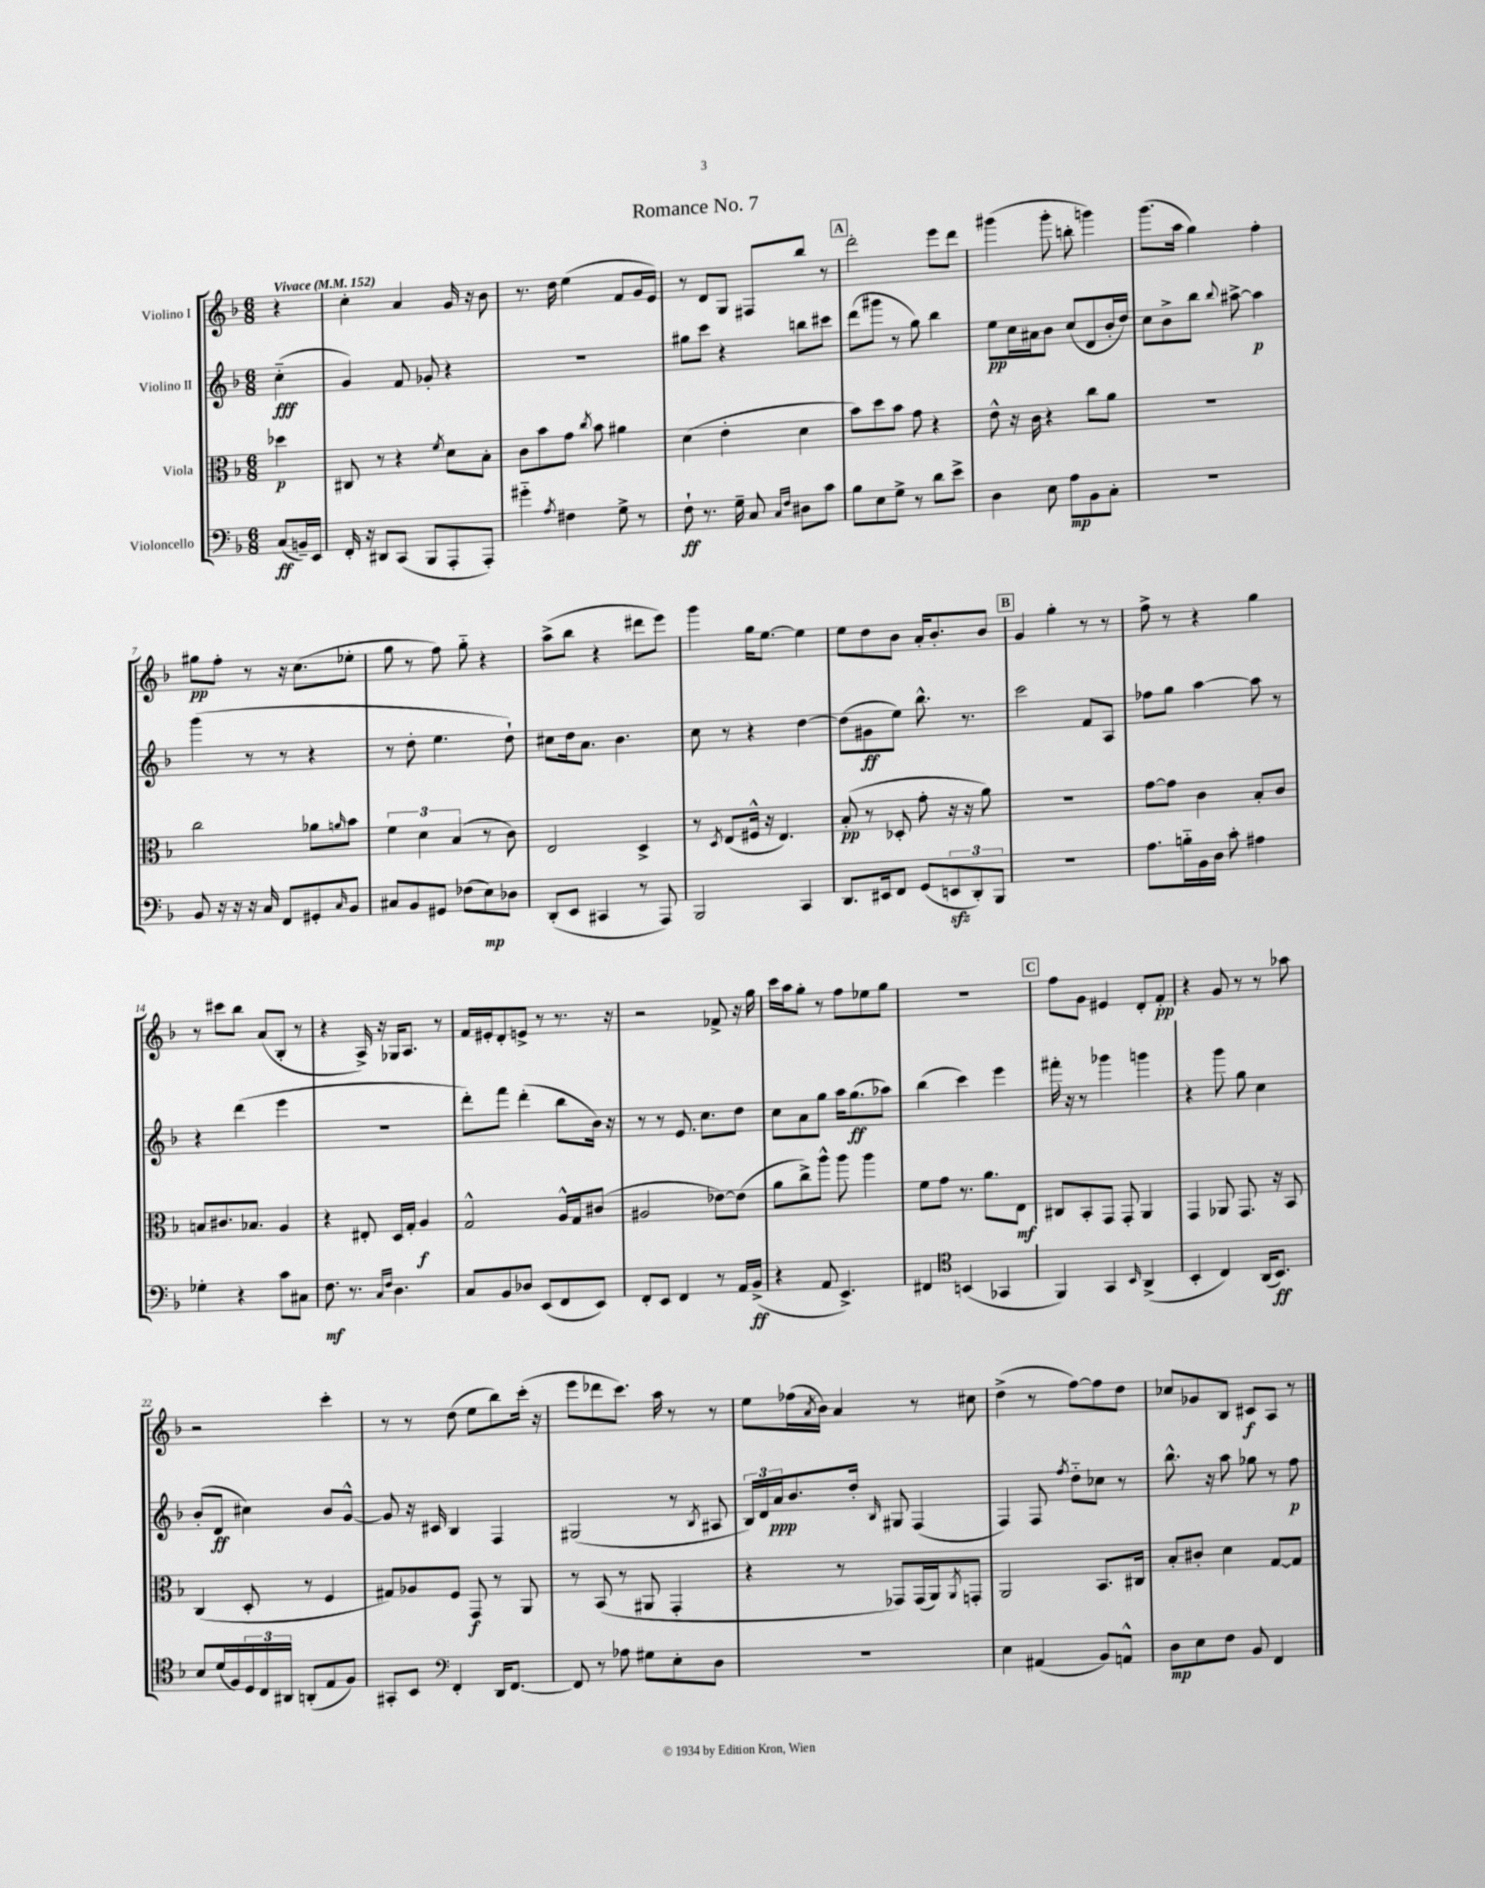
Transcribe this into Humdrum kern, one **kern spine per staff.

**kern	**dynam	**kern	**dynam	**kern	**dynam	**kern	**dynam
*part4	*part4	*part3	*part3	*part2	*part2	*part1	*part1
*staff4	*staff4	*staff3	*staff3	*staff2	*staff2	*staff1	*staff1
*I"Violoncello	*	*I"Viola	*	*I"Violino II	*	*I"Violino I	*
*clefF4	*	*clefC3	*	*clefG2	*	*clefG2	*
*k[b-]	*	*k[b-]	*	*k[b-]	*	*k[b-]	*
*M6/8	*	*M6/8	*	*M6/8	*	*M6/8	*
*MM152	*	*MM152	*	*MM152	*	*MM152	*
=	=	=	=	=	=	=	=
!	!	!	!	!	!	!LO:TX:a:B:t=Vivace	!
(8C/L	ff	4dd-X\	p	(4cc\	fff	4r	.
16BBn~/L)	.	.	.	.	.	.	.
16EE/JJ	.	.	.	.	.	.	.
=1	=1	=1	=1	=1	=1	=1	=1
16FF'/	.	8C#X/	.	4g/)	.	4cc'\	.
16r	.	.	.	.	.	.	.
8DD#X/L	.	8r	.	.	.	.	.
(8CC/J	.	4r	.	8f/	.	4a/	.
8BBB-/L	.	.	.	8g-X'/	.	.	.
.	.	8qf/	.	.	.	.	.
8AAA'/	.	8d\L	.	4r	.	16g/	.
.	.	.	.	.	.	16r	.
8AAA'/J)	.	8B-'\J	.	.	.	8b-\	.
=2	=2	=2	=2	=2	=2	=2	=2
4g#X\	.	8c\L	.	2.r	.	8.r	.
.	.	8b-\	.	.	.	.	.
.	.	.	.	.	.	16dd\	.
8qA/	.	.	.	.	.	.	.
4F#X\	.	8g\J	.	.	.	(4ee\	.
.	.	8qcc/	.	.	.	.	.
.	.	8b-\	.	.	.	.	.
8G^\	.	4a#X\	.	.	.	8f/L	.
8r	.	.	.	.	.	16g/L	.
.	.	.	.	.	.	16e/JJ)	.
=3	=3	=3	=3	=3	=3	=3	=3
8F`\	ff	(4d\	.	8gg#X\L	.	8r	.
8.r	.	.	.	8ccc\J	.	8d/L	.
.	.	4e'\	.	4r	.	8G/J	.
16G~\	.	.	.	.	.	.	.
8C/	.	.	.	.	.	8F#X/L	.
16qqC/LL	.	.	.	.	.	.	.
16qqF/JJ	.	.	.	.	.	.	.
8D#X\L	.	4d\	.	8bbn\L	.	8bb-/J	.
8c\J	.	.	.	8ccc#X\J	.	8r	.
!!LO:REH:place=s1:t=A
=4	=4	=4	=4	=4	=4	=4	=4
8B-\L	.	8b-\L)	.	(8ddd\L	.	2ddd'\	.
8E\	.	8dd\	.	8ggg#X\J	.	.	.
8G^\J	.	8b-\J	.	8r	.	.	.
8r	.	8g\	.	8gg\)	.	.	.
8d\L	.	4r	.	4bb-\	.	8eee\L	.
8e^\J	.	.	.	.	.	8ddd\J	.
=5	=5	=5	=5	=5	=5	=5	=5
4D\	.	8e^^\	.	8ee\L	pp	(4ggg#X\	.
.	.	16r	.	16cc\L	.	.	.
.	.	16c\	.	16a#X\J	.	.	.
8E\	.	4r	.	8b-\J	.	8ggg#'\	.
8A\L	mp	.	.	(8cc/L	.	8bbn'\	.
8BB-\	.	8cc\L	.	8d/	.	4gggn\)	.
8C'\J	.	8a\J	.	16b-'/L	.	.	.
.	.	.	.	16dd/JJ)	.	.	.
=6	=6	=6	=6	=6	=6	=6	=6
2.r	.	2.r	.	8cc\L	.	(8.ggg\L	.
.	.	.	.	8b-^\	.	.	.
.	.	.	.	.	.	16aa\Jk	.
.	.	.	.	8bb-\J	.	4gg\)	.
.	.	.	.	8qqbb-/	.	.	.
.	.	.	.	[8aa#X^\	.	.	.
.	.	.	.	4aa#\]	p	4ff'\	.
!!LO:LB:g=z
=7	=7	=7	=7	=7	=7	=7	=7
8BB-/	.	2cc\	.	(4ggg\	.	8gg#X\L	pp
16r	.	.	.	.	.	8ff'\J	.
16r	.	.	.	.	.	.	.
16r	.	.	.	8r	.	8r	.
16C/	.	.	.	.	.	.	.
8FF/L	.	.	.	8r	.	16r	.
.	.	.	.	.	.	(8.cc\L	.
8GG#X'/	.	8a-X\L	.	4r	.	.	.
16qqC/	.	16qqan/	.	.	.	.	.
8BB-/J	.	8b-\J	.	.	.	8ee-X'\J	.
=8	=8	=8	=8	=8	=8	=8	=8
8C#X/L	.	6f\	.	8r	.	8gg\	.
8BB-/	.	.	.	8dd'\	.	8r	.
.	.	6d\	.	.	.	.	.
8GG#X/J	.	.	.	4.ee\	.	8ff\)	.
.	.	(6B-/	.	.	.	.	.
(8F-X\L	.	.	.	.	.	8gg\	.
8E\)	mp	8r	.	.	.	4r	.
8D-X\J	.	8c\)	.	8dd`\)	.	.	.
=9	=9	=9	=9	=9	=9	=9	=9
(8DD'/L	.	2E/	.	8cc#X\L	.	(8aa^\L	.
8EE/J	.	.	.	16dd\k	.	8bb-\J	.
.	.	.	.	8.a\J	.	.	.
4CC#X/	.	.	.	.	.	4r	.
.	.	.	.	4.b-\	.	.	.
8r	.	4D^/	.	.	.	8ddd#X\L	.
8AAA/)	.	.	.	.	.	8eee\J)	.
=10	=10	=10	=10	=10	=10	=10	=10
2BBB-/	.	8r	.	8cc\	.	4ggg\	.
.	.	8qD/	.	.	.	.	.
.	.	(8E/L	.	8r	.	.	.
.	.	16F#X^^/Jk	.	4r	.	16gg\KL	.
.	.	16r	.	.	.	[8.ee\J	.
.	.	4.E/)	.	.	.	.	.
4CC/	.	.	.	[4dd\	.	4ee\]	.
=11	=11	=11	=11	=11	=11	=11	=11
8.DD/L	.	(8B-'/	pp	(8dd\L]	.	8ee\L	.
.	.	8r	.	8g#X\	ff	8dd\	.
16EE#X/k	.	.	.	.	.	.	.
8FF/J	.	8D-X'/	.	8ee\J)	.	8b-\J	.
(8GG/L	.	8g'\	.	8.bb-^^\	.	16a'/KL	.
.	.	.	.	.	.	8.b-'/	.
12EEnzz/	.	16r	.	.	.	.	.
.	.	16r	.	8.r	.	.	.
12DD'/)	.	.	.	.	.	.	.
.	.	8a\)	.	.	.	8b-/J	.
12BBB-/J	.	.	.	.	.	.	.
!!LO:REH:place=s1:t=B
=12	=12	=12	=12	=12	=12	=12	=12
2.r	.	2.r	.	2ccc\	.	4g/	.
.	.	.	.	.	.	4gg'\	.
.	.	.	.	8f/L	.	8r	.
.	.	.	.	8A/J	.	8r	.
=13	=13	=13	=13	=13	=13	=13	=13
8.A\L	.	[8g\L	.	8ff-X\L	.	8ff^\	.
.	.	8g\J]	.	8gg\J	.	8r	.
16Bn\L	.	.	.	.	.	.	.
16BB-\	.	4c\	.	[4aa\	.	4r	.
16D\JJ	.	.	.	.	.	.	.
8c'\	.	.	.	.	.	.	.
4A#X\	.	8B-'/L	.	8aa\]	.	4gg\	.
.	.	8c/J	.	8r	.	.	.
!!LO:LB:g=z
=14	=14	=14	=14	=14	=14	=14	=14
4G-X'\	.	8Bn/L	.	4r	.	8r	.
.	.	8.c#X/	.	.	.	8ccc#X\L	.
4r	.	.	.	(4ddd\	.	8bb-\J	.
.	.	8.B-X/J	.	.	.	.	.
.	.	.	.	.	.	(8a/L	.
8c\L	.	4A/	.	4eee\	.	8B-'/J	.
8C#X\J	.	.	.	.	.	8r	.
=15	=15	=15	=15	=15	=15	=15	=15
8.F\	mf	4r	.	2.r	.	4r	.
8.r	.	.	.	.	.	.	.
.	.	8E#X'/	.	.	.	16A^/)	.
.	.	.	.	.	.	16r	.
16qqC/LL	.	.	.	.	.	.	.
16qqF/JJ	.	.	.	.	.	.	.
4.D\	.	16D/LL	.	.	.	16G-X/KL	.
.	.	16G'/JJ	.	.	.	8.A/J	.
.	.	4A/	f	.	.	.	.
.	.	.	.	.	.	8r	.
=16	=16	=16	=16	=16	=16	=16	=16
8C/L	.	2G^^/	.	8ddd'\L)	.	16f/LL	.
.	.	.	.	.	.	16e#X'/J	.
8BB-/	.	.	.	8fff\J	.	8d'/	.
8D-X/J	.	.	.	(4ddd'\	.	8en^/J	.
(8EE/L	.	.	.	.	.	8r	.
8FF/	.	16A^^/LL	.	8bb-\L	.	8.r	.
.	.	16G/J	.	.	.	.	.
8EE/J)	.	(8c#X/J	.	16b-\Jk)	.	.	.
.	.	.	.	16r	.	16r	.
=17	=17	=17	=17	=17	=17	=17	=17
8FF'/L	.	2A#X/	.	8r	.	2r	.
8EE/J	.	.	.	8r	.	.	.
4FF/	.	.	.	8.e/	.	.	.
.	.	.	.	8.cc\L	.	.	.
8r	.	[8e-X\L)	.	.	.	8f-X^/	.
16AA/LL	.	(8e-\J]	.	8dd\J	.	16r	.
(16BB-^/JJ	ff	.	.	.	.	16gg\	.
=18	=18	=18	=18	=18	=18	=18	=18
4r	.	8a\L	.	8cc\L	.	16ccc\LL	.
.	.	.	.	.	.	16aa\J	.
.	.	8cc^\)	.	8a\	.	8gg'\J	.
8AA/	.	8aa^^\J	.	8gg\J	.	8r	.
4.EE^/)	.	8aa\	.	16aa\KL	.	8ff\L	.
.	.	.	.	(8.gg\	ff	.	.
.	.	4aa\	.	.	.	8ee-X\	.
.	.	.	.	8aa-X\J)	.	8gg\J	.
=19	=19	=19	=19	=19	=19	=19	=19
4FF#X/	.	8f\L	.	(4bb-\	.	2.r	.
.	.	8g\J	.	.	.	.	.
*clefC4	*	*	*	*	*	*	*
(4BBn/	.	8.r	.	4ccc\)	.	.	.
.	.	8.a\L	.	.	.	.	.
4GG-X/	.	.	.	4eee\	.	.	.
.	.	8E\J	mf	.	.	.	.
!!LO:REH:place=s1:t=C
=20	=20	=20	=20	=20	=20	=20	=20
4FF/)	.	8C#X/L	.	16fff#X'\	.	8ff\L	.
.	.	.	.	16r	.	.	.
.	.	8BB-'/	.	8r	.	8g\J	.
4GG/	.	8GG/J	.	4ggg-X\	.	4e#X/	.
.	.	8GG'/	.	.	.	.	.
16qqBB-/	.	.	.	.	.	.	.
(4AA^/	.	4AA/	.	4gggn\	.	8d'/L	.
.	.	.	.	.	.	8f'/J	pp
=21	=21	=21	=21	=21	=21	=21	=21
4BB-'/	.	4GG/	.	4r	.	4r	.
4C/)	.	8AA-X/	.	8ggg\	.	8g/	.
.	.	8.GG/	.	8gg\	.	8r	.
(16AA/KL	.	.	.	4cc\	.	8r	.
8.BB-/J)	ff	16r	.	.	.	.	.
.	.	8BB-/	.	.	.	8aa-X\	.
!!LO:LB:g=z
=22	=22	=22	=22	=22	=22	=22	=22
8B-/L	.	(4C/	.	(8b-'/L	.	2r	.
(16d/L	.	.	.	8d/J	ff	.	.
16F/)	.	.	.	.	.	.	.
24D/	.	8D'/	.	4cc#X\)	.	.	.
24C/	.	.	.	.	.	.	.
24AA#X/JJ	.	.	.	.	.	.	.
(8AAn'/L	.	8r	.	.	.	.	.
8E/	.	4F/	.	8b-/L	.	4ccc'\	.
8F/J)	.	.	.	[8g^^/J	.	.	.
=23	=23	=23	=23	=23	=23	=23	=23
8GG#X'/L	.	8G#X/L)	.	8g/]	.	8r	.
8BB-/J	.	8A-X/	.	16r	.	8r	.
.	.	.	.	16c#X/	.	.	.
*clefF4	*	*	*	*	*	*	*
4FF'/	.	8F/J	.	4B-/	.	(8dd\	.
.	.	8GG/	f	.	.	8ee\L	.
16DD/KL	.	8r	.	4F/	.	8bb-\)	.
[8.FF/J	.	.	.	.	.	.	.
.	.	8AA/	.	.	.	(16ccc'\Jk	.
.	.	.	.	.	.	16r	.
=24	=24	=24	=24	=24	=24	=24	=24
8FF/]	.	8r	.	(2G#X/	.	8eee\L	.
8r	.	(8BB-/	.	.	.	8ddd-X\	.
8A-X\	.	8r	.	.	.	8.ccc\J)	.
8G#X\L	.	8AA#X/	.	.	.	.	.
.	.	.	.	.	.	16aa\	.
8E'\	.	4GG'/	.	8r	.	8r	.
.	.	.	.	8qB-/	.	.	.
8D\J	.	.	.	8A#X/	.	8r	.
=25	=25	=25	=25	=25	=25	=25	=25
2.r	.	4r	.	24B-/LL)	.	8ee\L	.
.	.	.	.	24d/	.	.	.
.	.	.	.	24a/J	ppp	.	.
.	.	.	.	8.b-/	.	(16ff-X\L	.
.	.	.	.	.	.	8qa/	.
.	.	.	.	.	.	16b-\JJ)	.
.	.	8r	.	.	.	4a/	.
.	.	.	.	16dd'/Jk	.	.	.
.	.	.	.	16qqB-/	.	.	.
.	.	8GG-X/L)	.	8G#X/	.	.	.
.	.	(16GG-/L	.	(4F/	.	8r	.
.	.	16AA/J)	.	.	.	.	.
.	.	8qAA/	.	.	.	.	.
.	.	8GGn'/J	.	.	.	8cc#X\	.
=26	=26	=26	=26	=26	=26	=26	=26
4E\	.	2AA/	.	4F/)	.	(4dd^\	.
(4AA#X/	.	.	.	8F/	.	8r	.
.	.	.	.	8qff/	.	.	.
.	.	.	.	8dd\L	.	[8ff\L)	.
8BB-/L)	.	8.BB-/L	.	8cc-X\J	.	8ff\]	.
8AAn^^/J	.	.	.	8r	.	8dd\J	.
.	.	16C#X/Jk	.	.	.	.	.
=27	=27	=27	=27	=27	=27	=27	=27
8D\L	mp	8B-'/L	.	8.bb-^^\	.	8cc-X/L	.
8E\	.	8c#X'/J	.	.	.	8g-X/	.
.	.	.	.	16r	.	.	.
8F\J	.	4d\	.	8aa\	.	8B-/J	.
8BB-/	.	.	.	8gg-X\	.	8c#X/L	f
4FF/	.	[8G/L	.	8r	.	8A/J	.
.	.	8G/J]	.	8ff\	p	8r	.
==	==	==	==	==	==	==	==
*-	*-	*-	*-	*-	*-	*-	*-
